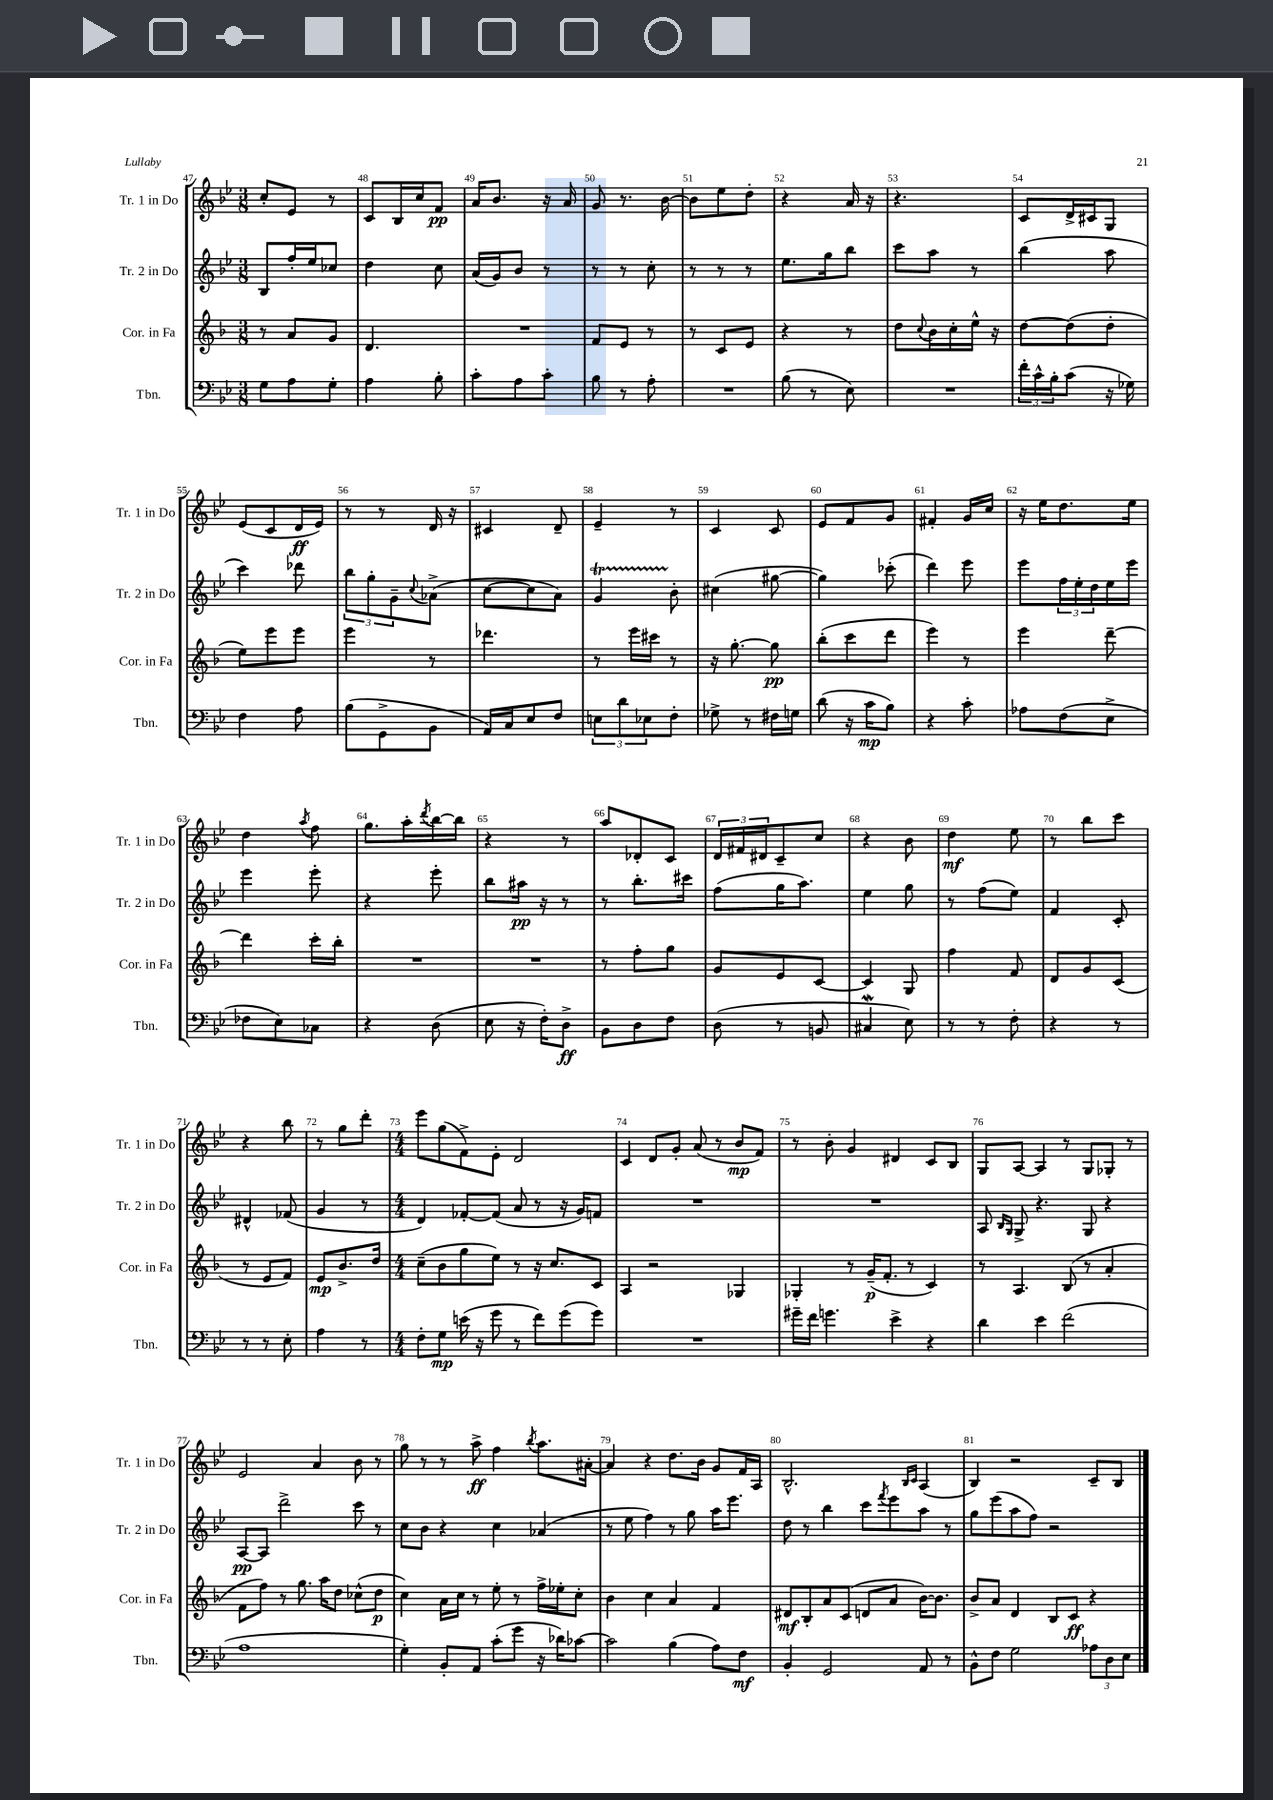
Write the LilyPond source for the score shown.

<<
\new StaffGroup <<
\new Staff = "s0" \with { instrumentName = "Tr. 1 in Do" shortInstrumentName = "Tr. 1 in Do" } {
    \clef treble \key bes \major \numericTimeSignature \time 3/8
    c''8-. ees'8 r8 |
    c'8 bes16 c''16 f'8\pp |
    a'16 bes'8. r16 a'16 |
    g'8 r8. bes'16~ |
    bes'8 ees''8 d''8-. |
    r4 a'16 r16 |
    r4. |
    c'8 d'16-> cis'16 g8 |
    ees'8( c'8 d'16\ff ees'16) |
    r8 r8 d'16 r16 |
    cis'4 d'8-- |
    ees'4-- r8 |
    c'4 c'8 |
    ees'8 f'8 g'8 |
    fis'4-. g'16 c''16 |
    r16 ees''16 d''8. ees''16 |
    d''4 \acciaccatura { a''8 } f''8 |
    g''8. a''16-. \acciaccatura { d'''8 } bes''16~ bes''16 |
    r4 r8 |
    a''8 des'8-. c'8 |
    \tuplet 3/2 { d'16 fis'16 dis'16 } c'8-- c''8 |
    r4 bes'8 |
    d''4\mf ees''8 |
    r8 bes''8 c'''8 |
    r4 bes''8 |
    r8 g''8 d'''8-. |
    \numericTimeSignature \time 4/4 ees'''8 g''8( f'8->) ees'8-. d'2 |
    c'4 d'8 g'8-. a'8( r8 bes'8\mp f'8) |
    r8 bes'8-. g'4 dis'4 c'8 bes8 |
    g8 a8~ a4 r8 g8 ges8-. r8 |
    ees'2 a'4 bes'8 r8 |
    g''8 r8 r8 a''8->\ff f''4 \acciaccatura { bes''8 } a''8. ais'16~-. |
    ais'4 r4 d''8. bes'16 g'8 f'16 a16 |
    bes2.-^ \grace { bes16 c'16 } a4( |
    bes4) r2 c'8-- bes8 \bar "|." |
}
\new Staff = "s1" \with { instrumentName = "Tr. 2 in Do" shortInstrumentName = "Tr. 2 in Do" } {
    \clef treble \key bes \major \numericTimeSignature \time 3/8
    bes8 f''16-. ees''16 ces''8 |
    d''4 c''8 |
    a'16( g'16) bes'8 r8 |
    r8 r8 c''8-. |
    r8 r8 r8 |
    ees''8. g''16 bes''8 |
    c'''8 a''8 r8 |
    bes''4( a''8 |
    c'''4) des'''8 |
    \tuplet 3/2 { bes''8 g''8-. g'8-- } \appoggiatura { c''8 } aes'8->( |
    c''8~ c''8 a'8) |
    g'4\startTrillSpan bes'8-.\stopTrillSpan |
    cis''4( gis''8~ |
    gis''4) ces'''8-.( |
    d'''4) ees'''8 |
    ees'''8 \tuplet 3/2 { f''16 ees''16-. d''16 } ees''16 ees'''16 |
    ees'''4 ees'''8-. |
    r4 ees'''8-. |
    bes''8 ais''16\pp r16 r8 |
    r8 bes''8.-. cis'''16 |
    f''8( g''16 a''8.) |
    ees''4 g''8 |
    r8 f''8( ees''8) |
    f'4 c'8-. |
    dis'4-^ fes'8( |
    g'4 r8 |
    \numericTimeSignature \time 4/4 d'4) fes'8~-. fes'8( a'8 r8 r16 g'16) f'8 |
    R1 |
    R1 |
    a8 \grace { bes16 g16 } g8-> r4. g8 r4 |
    a8~\pp a8 d'''2-> c'''8 r8 |
    c''8 bes'8 r4 c''4 aes'4( |
    r8 ees''8 f''4) r8 g''8 a''16 ees'''8. |
    d''8 r8 bes''4 c'''8 \acciaccatura { f'''8 } ees'''8 a''8 r8 |
    g''8 ees'''8( a''8 f''8) r2 \bar "|." |
}
\new Staff = "s2" \with { instrumentName = "Cor. in Fa" shortInstrumentName = "Cor. in Fa" } {
    \clef treble \key f \major \numericTimeSignature \time 3/8
    r8 a'8 g'8 |
    d'4. |
    R4. |
    f'8 e'8 r8 |
    r8 c'8 e'8 |
    r4 r8 |
    d''8 \appoggiatura { c''8 } bes'16 c''16-. e''16-^ r16 |
    d''8~ d''8( d''8-. |
    e''8) e'''8 e'''8 |
    e'''4 r8 |
    des'''4. |
    r8 e'''16 cis'''16 r8 |
    r16 g''8.~-. g''8\pp |
    bes''8-.( c'''8 d'''8 |
    e'''4) r8 |
    e'''4 d'''8~-- |
    d'''4 c'''16-. bes''16-. |
    R4. |
    R4. |
    r8 f''8-. g''8 |
    g'8 e'8 c'8~ |
    c'4 g8 |
    f''4 f'8 |
    d'8 g'8 c'8( |
    r8 e'8 f'8) |
    e'8\mp bes'8.-> d''16 |
    \numericTimeSignature \time 4/4 c''8--( bes'8 g''8 e''8) r8 r16 c''8. c'8 |
    a4 r2 ges4 |
    ges4-. r8 g'16--\p( f'8.-. r8 c'4) |
    r8 a4. bes8( r8 a'4-. |
    f'8 f''8) r8 g''8. a''16 d''8 ces''8-^( d''8\p |
    c''4) a'16 c''16 r8 e''8-. r8 f''16-> ees''16-. c''8-. |
    bes'4 c''4 a'4 f'4 |
    dis'8\mf bes8-. a'8 c'8( d'8 a'8 bes'16~) bes'8. |
    bes'8-> a'8 d'4 bes8 c'8\ff r4 \bar "|." |
}
\new Staff = "s3" \with { instrumentName = "Tbn." shortInstrumentName = "Tbn." } {
    \clef bass \key bes \major \numericTimeSignature \time 3/8
    g8 a8 g8-. |
    a4 bes8-. |
    c'8-. a8 c'8-. |
    bes8 r8 a8-. |
    R4. |
    bes8( r8 ees8) |
    R4. |
    \tuplet 3/2 { f'16-. c'16-^ bes16-. } c'8( r16 ges16) |
    f4 a8 |
    bes8( g,8-> bes,8 |
    a,16) c16 ees8 f8 |
    \tuplet 3/2 { e8 d'8 ees8 } f8-. |
    ges8-> r8 fis16 g16 |
    d'8( r16 c'16\mp bes8) |
    r4 c'8-. |
    aes8 f8( ees8-> |
    fes8 ees8) ces8 |
    r4 d8( |
    ees8 r16 f16-.) d8->\ff |
    bes,8 d8 f8 |
    d8( r8 b,8 |
    cis4\mordent ees8) |
    r8 r8 f8-. |
    r4 r8 |
    r8 r8 ees8-. |
    a4 r8 |
    \numericTimeSignature \time 4/4 f8-. g8\mp e'16( r16 g'8 r8 f'8) g'8( g'8) |
    R1 |
    gis'16-- f'16 g'4. ees'4-> r4 |
    d'4 ees'4 f'2( |
    a1 |
    g4-.) bes,8-. a,8 c'8-.( g'8 r16 des'16) ces'8~ |
    ces'2 bes4( a8) f8\mf |
    bes,4-. g,2 a,8 r8 |
    bes,8-^ f8 g2 \tuplet 3/2 { aes8 d8 ees8 } \bar "|." |
}
>>
>>
\layout { \context { \Score currentBarNumber = #47 \override BarNumber.break-visibility = ##(#f #t #t) barNumberVisibility = #all-bar-numbers-visible } }
